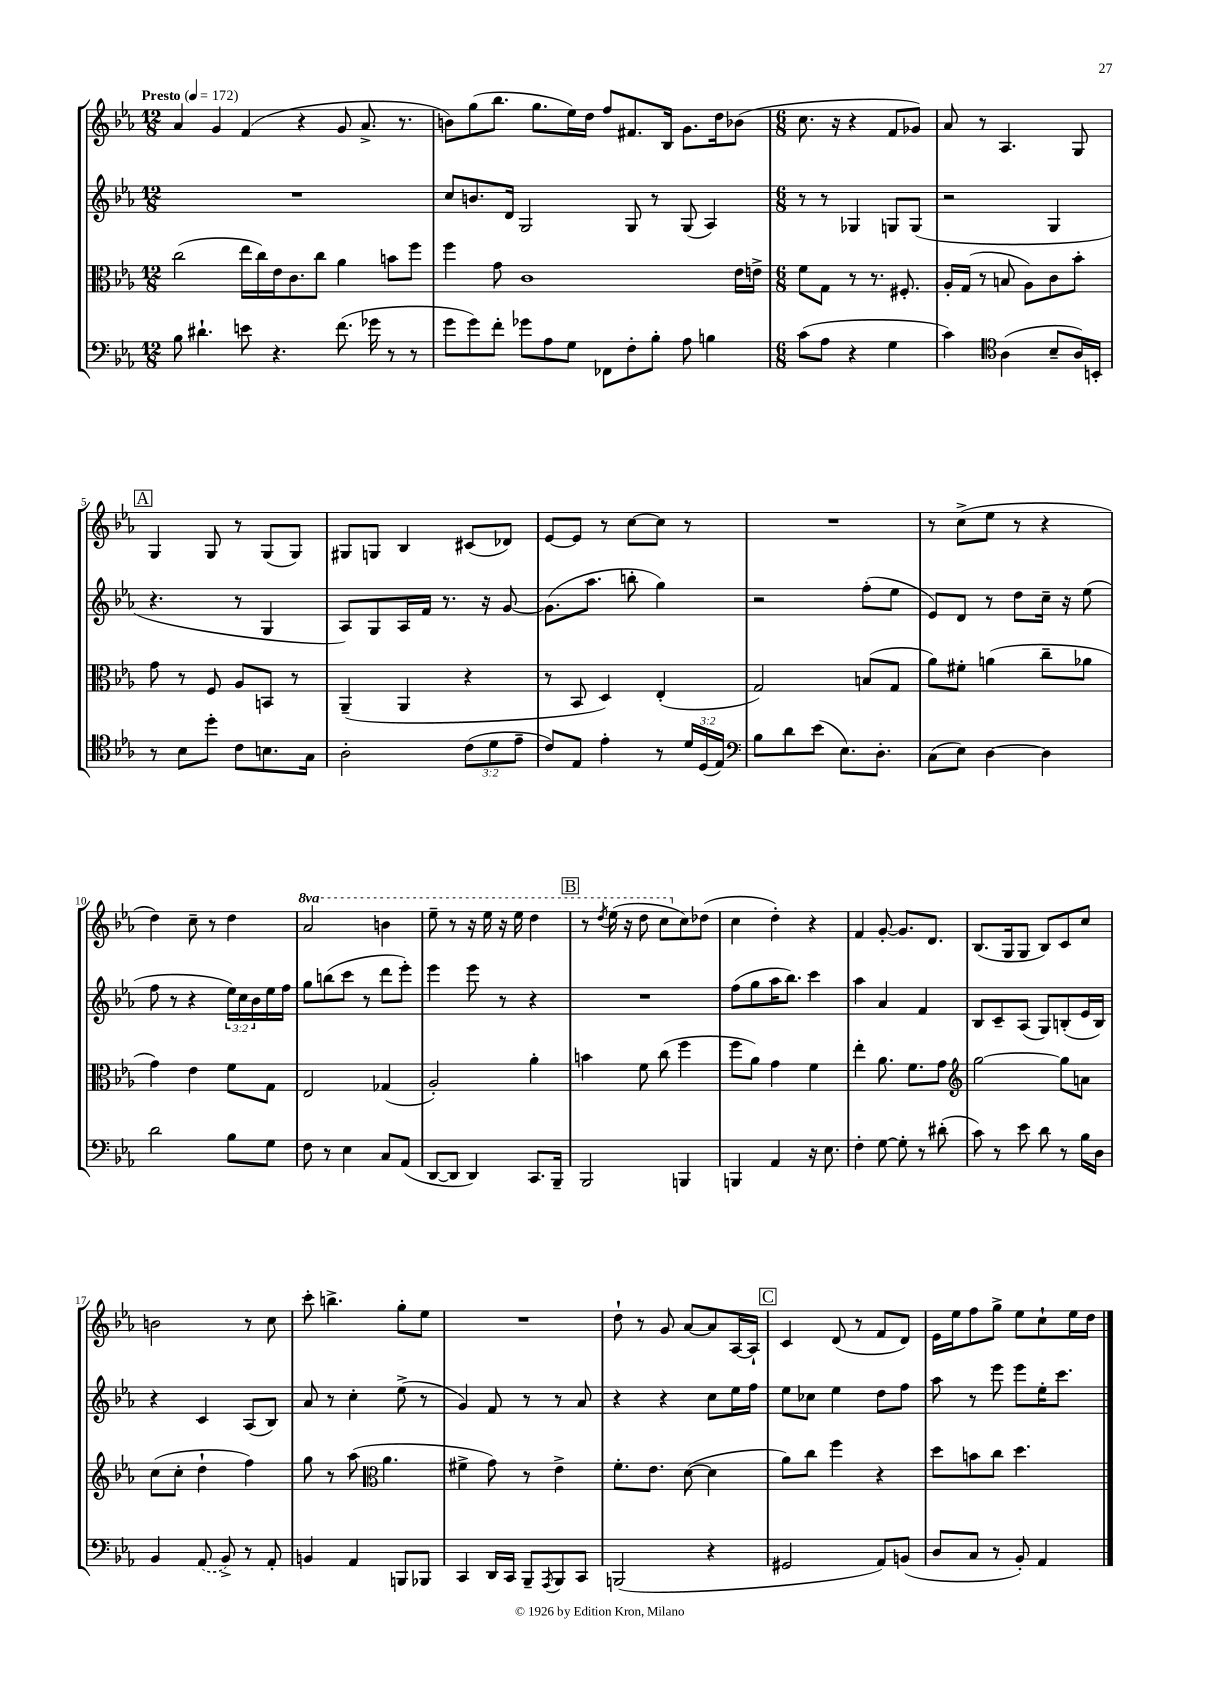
<<
\new StaffGroup <<
\new Staff = "s0" {
    \clef treble \key ees \major \numericTimeSignature \time 12/8 \set Staff.ottavationMarkups = #ottavation-simple-ordinals \tempo "Presto" 4 = 172
    aes'4 g'4 f'4( r4 g'8 aes'8.-> r8. |
    b'8) g''8( bes''8. g''8. ees''16) d''16 f''8 fis'8. bes16 g'8. d''16 bes'8( |
    \numericTimeSignature \time 6/8 c''8. r16 r4 f'8 ges'8) |
    aes'8 r8 aes4. g8 |
    \mark \markup { \box "A" } g4 g8 r8 g8( g8) |
    gis8 g8 bes4 cis'8( des'8) |
    ees'8~ ees'8 r8 c''8~ c''8 r8 |
    R2. |
    r8 c''8->( ees''8 r8 r4 |
    d''4) c''8-- r8 d''4 |
    \ottava #1 aes''2 b''4 |
    ees'''8-- r8 r16 ees'''16 r16 ees'''16 d'''4 |
    \mark \markup { \box "B" } r8 \acciaccatura { d'''8 } ees'''16( r16 d'''8 c'''8 \ottava #0 c''8) des''8( |
    c''4 d''4-.) r4 |
    f'4 g'8~-. g'8. d'8. |
    bes8.( g16 g8 bes8) c'8 c''8 |
    b'2 r8 c''8 |
    c'''8-. b''4.-> g''8-. ees''8 |
    R2. |
    d''8-! r8 g'8 aes'8~ aes'8 aes16~ aes16-! |
    \mark \markup { \box "C" } c'4 d'8( r8 f'8 d'8) |
    ees'16 ees''16 f''8 g''8-> ees''8 c''8-! ees''16 d''16 \bar "|." |
}
\new Staff = "s1" {
    \clef treble \key ees \major \numericTimeSignature \time 12/8 \override Staff.TupletNumber.text = #tuplet-number::calc-fraction-text
    R1. |
    c''8 b'8. d'16 g2 g8 r8 g8( aes4) |
    \numericTimeSignature \time 6/8 r8 r8 ges4 g8 g8( |
    r2 g4 |
    \mark \markup { \box "A" } r4. r8 g4 |
    aes8) g8 aes16 f'16 r8. r16 g'8~ |
    g'8.( aes''8. b''8-. g''4) |
    r2 f''8-.( ees''8 |
    ees'8) d'8 r8 d''8 c''16-- r16 ees''8( |
    f''8 r8 r4 \tuplet 3/2 { ees''16) c''16 bes'16 } ees''16 f''16 |
    g''8 b''8( c'''8 r8 d'''8 ees'''8-.) |
    ees'''4 ees'''8 r8 r4 |
    \mark \markup { \box "B" } R2. |
    f''8( g''8 aes''16 bes''8.) c'''4 |
    aes''4 aes'4 f'4 |
    bes8 c'8-- aes8( g8) b8-.( ees'16 b16) |
    r4 c'4 aes8( bes8) |
    aes'8 r8 c''4-. ees''8->( r8 |
    g'4) f'8 r8 r8 aes'8 |
    r4 r4 c''8 ees''16 f''16 |
    \mark \markup { \box "C" } ees''8 ces''8 ees''4 d''8 f''8 |
    aes''8 r8 ees'''8 ees'''8 ees''16-. c'''8. \bar "|." |
}
\new Staff = "s2" {
    \clef alto \key ees \major \numericTimeSignature \time 12/8
    c''2( ees''16 c''16) ees'16 c'8. c''8 aes'4 b'8 f''8 |
    f''4 g'8 c'1 ees'16 e'16-> |
    \numericTimeSignature \time 6/8 f'8 g8 r8 r8. fis8.-. |
    aes16-. g16( r8 b8 aes8) c'8 bes'8-. |
    \mark \markup { \box "A" } g'8 r8 f8 aes8 b,8 r8 |
    aes,4--( aes,4 r4 |
    r8 bes,8 d4) ees4-.( |
    g2) b8( g8 |
    aes'8) fis'8-. a'4( c''8-- aes'8 |
    g'4) ees'4 f'8 g8 |
    ees2 ges4( |
    aes2-.) aes'4-. |
    \mark \markup { \box "B" } b'4 f'8 c''8( f''4 |
    f''8 aes'8) g'4 f'4 |
    ees''4-. aes'8. f'8. g'8 |
    \clef treble g''2~ g''8 a'8 |
    c''8( c''8-. d''4-! f''4) |
    g''8 r8 aes''8( \clef alto aes'4. |
    fis'4-> g'8) r8 ees'4-> |
    f'8.-. ees'8. d'8~( d'4 |
    \mark \markup { \box "C" } aes'8) c''8 f''4 r4 |
    d''8 b'8 c''8 d''4. \bar "|." |
}
\new Staff = "s3" {
    \clef bass \key ees \major \numericTimeSignature \time 12/8 \override Staff.TupletNumber.text = #tuplet-number::calc-fraction-text
    bes8 dis'4.-! e'8 r4. f'8.( ges'16 r8 r8 |
    g'8 g'8) f'8-. ges'8 aes8 g8 fes,8 f8-. bes8-. aes8 b4 |
    \numericTimeSignature \time 6/8 c'8( aes8 r4 g4 |
    c'4) \clef tenor aes4( bes8-- aes16) b,16-. |
    \mark \markup { \box "A" } r8 bes8 d''8-. c'8 b8. g16 |
    aes2-. \tuplet 3/2 { c'8( d'8 ees'8-- } |
    c'8) ees8 ees'4-. r8 \tuplet 3/2 { d'16 d16( ees16) } |
    \clef bass bes8 d'8 ees'8( ees8.) d8.-. |
    c8( ees8) d4~ d4 |
    d'2 bes8 g8 |
    f8 r8 ees4 c8 aes,8( |
    d,8~ d,8 d,4) c,8. bes,,16-- |
    \mark \markup { \box "B" } bes,,2 b,,4 |
    b,,4 aes,4 r16 ees8. |
    f4-. g8~ g8-. r8 dis'8-.( |
    c'8) r8 ees'8 d'8 r8 bes16 d16 |
    bes,4 \once \slurDashed aes,8( bes,8->) r8 aes,8-. |
    b,4 aes,4 b,,8 bes,,8 |
    c,4 d,16 c,16 bes,,8-- \acciaccatura { aes,,8 } bes,,8 c,8 |
    b,,2( r4 |
    \mark \markup { \box "C" } gis,2 aes,8) b,8( |
    d8 c8 r8 bes,8-.) aes,4 \bar "|." |
}
>>
>>
